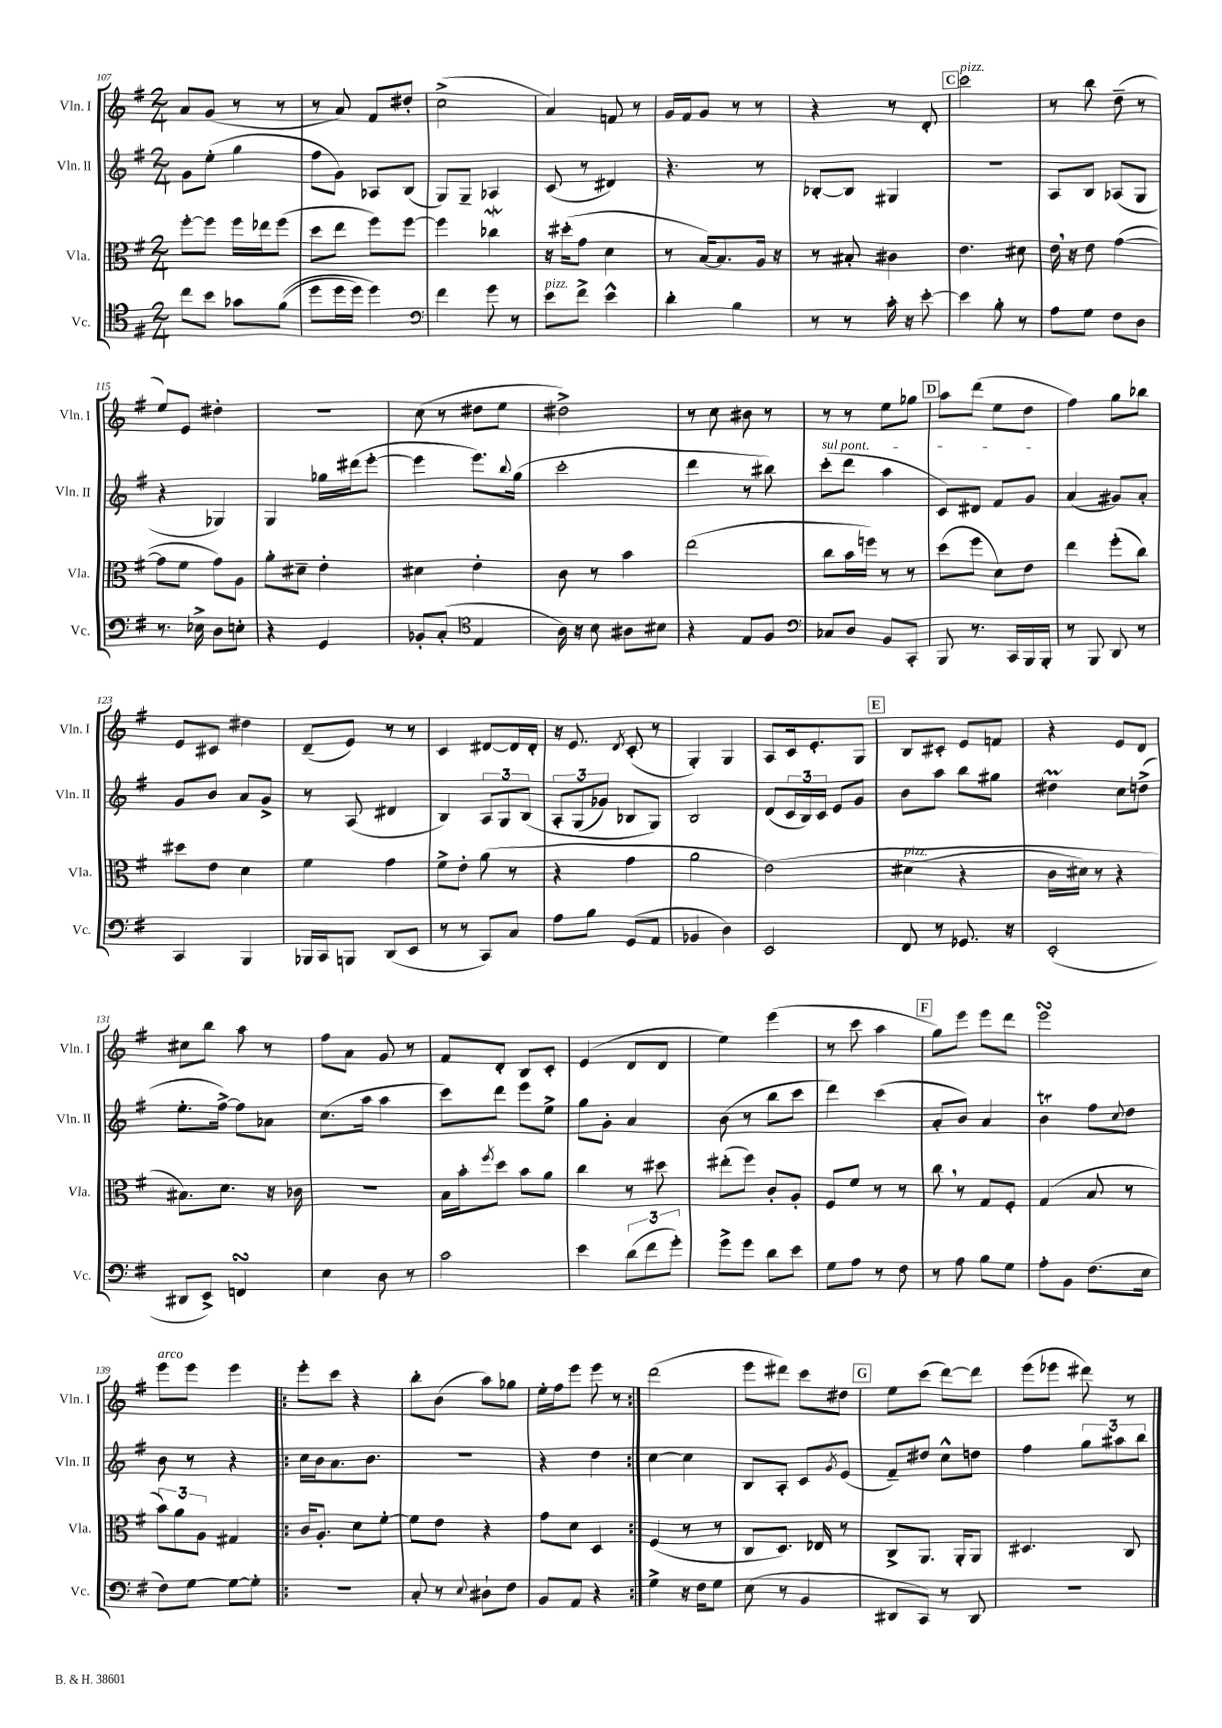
<<
\new StaffGroup <<
\new Staff = "s0" \with { instrumentName = "Vln. I" shortInstrumentName = "Vln. I" } {
    \clef treble \key g \major \numericTimeSignature \time 2/4
    a'8 g'8( r8 r8 |
    r8 a'8) fis'8 dis''8-. |
    c''2->( |
    a'4) f'8 r8 |
    g'16 fis'16 g'8 r8 r8 |
    r4 r8 d'8-. |
    \mark \markup { \box "C" } c'''2^\markup { \italic "pizz." } |
    r8 b''8 d''8--( r8 |
    e''8) e'8 dis''4-. |
    R2 |
    c''8( r8 dis''8 e''8 |
    dis''2->) |
    r8 c''8 bis'8 r8 |
    r8 r8 e''8 ges''8 |
    \mark \markup { \box "D" } a''8 d'''8( e''8 d''8 |
    fis''4) g''8 bes''8 |
    e'8 cis'8 dis''4 |
    d'8--( e'8) r8 r8 |
    c'4 dis'8~ dis'16 dis'16-. |
    r16 e'8. \acciaccatura { d'8 } c'8-.( r8 |
    g4-.) g4 |
    a8 c'16 e'8.-. g8 |
    \mark \markup { \box "E" } b8 cis'8-. e'8 f'8 |
    r4 e'8 d'8 |
    cis''8 b''8 a''8 r8 |
    fis''8 a'8 g'8 r8 |
    fis'8 d'8-. b8 c'8-. |
    e'4( d'8 d'8 |
    e''4) e'''4( |
    r8 c'''8 a''4 |
    \mark \markup { \box "F" } g''8) e'''8 e'''8 d'''8 |
    e'''2\turn |
    e'''8^\markup { \italic "arco" } e'''8 e'''4 |
    \repeat volta 2 { e'''8-. c'''8 r4 |
    b''8-. b'8( a''8) ges''8 |
    e''16-. fis''16 e'''8 e'''8 r8 | }
    d'''2( |
    e'''8 dis'''8) c'''8 dis''8 |
    \mark \markup { \box "G" } e''8 c'''8( d'''8~) d'''8 |
    e'''8( ees'''8 dis'''8) r8 \bar "|." |
}
\new Staff = "s1" \with { instrumentName = "Vln. II" shortInstrumentName = "Vln. II" } {
    \clef treble \key g \major \numericTimeSignature \time 2/4
    g'8 e''8-.( g''4 |
    fis''8 g'8) aes8 b8( |
    g8) g8-- aes4 |
    c'8( r8 dis'4) |
    r4. r8 |
    bes8~-. bes8 gis4 |
    \mark \markup { \box "C" } r2 |
    a8 b8 aes8( g8 |
    r4 ges4) |
    g4 ges''16 dis'''16( e'''8~-. |
    e'''4 e'''8.) \appoggiatura { b''8 } g''16( |
    c'''2-. |
    d'''4 r8 bis''8) |
    \once \override TextSpanner.bound-details.left.text = \markup { \italic "sul pont." } c'''8-.\startTextSpan( d'''8 a''4 |
    \mark \markup { \box "D" } c'8) dis'8 fis'8 g'8\stopTextSpan |
    a'4( gis'8) a'8-. |
    g'8 b'8 a'8 g'8-> |
    r8 a8( dis'4 |
    b4) \tuplet 3/2 { a8 g8 b8\( } |
    \tuplet 3/2 { a8-. g8( ges'8) } bes8 g8\) |
    b2 |
    d'8( \tuplet 3/2 { c'16 b16) c'16 } e'8 g'8 |
    \mark \markup { \box "E" } b'8 a''8 b''8 gis''8 |
    dis''4\prall c''8 d''8->( |
    e''8.-. fis''16~->) fis''8 aes'8 |
    c''8.( a''16 a''4 |
    c'''8) d'''8 e'''8 e''8-> |
    g''8 g'8-. a'4 |
    b'8( r8 b''8 c'''8 |
    d'''4) c'''4( |
    \mark \markup { \box "F" } a'8-. b'8) a'4 |
    b'4\trill fis''8 \appoggiatura { c''8 } d''8 |
    b'8 r8 r4 |
    \repeat volta 2 { c''16 b'16 a'8. b'8. |
    R2 |
    r4 d''4 | }
    c''4~ c''4 |
    b8 a8-. c'8 \acciaccatura { g'8 } e'8( |
    \mark \markup { \box "G" } fis'8--) dis''8 c''8-^ d''8 |
    fis''4 \tuplet 3/2 { g''8 ais''8 b''8 } \bar "|." |
}
\new Staff = "s2" \with { instrumentName = "Vla." shortInstrumentName = "Vla." } {
    \clef alto \key g \major \numericTimeSignature \time 2/4
    fis''8~-. fis''8 fis''16 ees''16 fis''8( |
    d''8 e''8 fis''8) fis''8~ |
    fis''4 ces''4\mordent |
    r16 dis''16-.( g'8 d'4 |
    r8 b16~) b8. a16 r16 |
    r8 bis8-. cis'4 |
    \mark \markup { \box "C" } e'4. dis'8 |
    e'16 \breathe r16 e'8 g'4~( |
    g'8 fis'8 g'8) a8 |
    a'8-. dis'8-- e'4-. |
    dis'4 e'4-. |
    c'8 r8 b'4 |
    e''2( |
    c''8 b'16 f''16) r8 r8 |
    \mark \markup { \box "D" } d''8( fis''8 d'8) e'8 |
    e''4 fis''8-.( c''8) |
    dis''8 e'8 d'4 |
    fis'4 g'4 |
    fis'8-> e'8-. a'8( r8 |
    r4 g'4 |
    a'2 |
    e'2)\( |
    \mark \markup { \box "E" } dis'4^\markup { \italic "pizz." }( r4 |
    c'16 dis'16) r8 r4 |
    bis8.\) d'8. r16 ces'16 |
    r2 |
    b16 b'16-. \acciaccatura { fis''8 } d''8 b'8 a'8 |
    c''4 r8 dis''8 |
    eis''8-.( fis''8) c'8-. a8-. |
    fis8 fis'8 r8 r8 |
    \mark \markup { \box "F" } c''8 \breathe r8 g8 fis8-. |
    g4( b8 r8 |
    \tuplet 3/2 { b'8) a'8 a8 } gis4 |
    \repeat volta 2 { c'16 a8.-. d'8 fis'8~-. |
    fis'8 e'8 r4 |
    g'8 d'8 d4 | }
    fis4( r8 r8 |
    c8 d8.) ees16 r8 |
    \mark \markup { \box "G" } c8-> a,8. a,16-. a,8 |
    dis4. c8 \bar "|." |
}
\new Staff = "s3" \with { instrumentName = "Vc." shortInstrumentName = "Vc." } {
    \clef tenor \key g \major \numericTimeSignature \time 2/4
    c''8 b'8 ges'8 fis'8(\( |
    d''8 d''16 d''16) d''4\) |
    \clef bass fis'4 g'8 r8 |
    e'8^\markup { \italic "pizz." } fis'8-> e'4-^ |
    d'4-. b4 |
    r8 r8 c'16-. r16 e'8~-. |
    \mark \markup { \box "C" } e'4 b8-. r8 |
    a8 g8 fis8 d8 |
    r8. ees16-> d8 e8-. |
    r4 g,4 |
    bes,8-. c8-.( \clef tenor e4 |
    a16) r16 b8 ais8 bis8 |
    r4 e8 fis8 |
    \clef bass ces8 d8 b,8 c,8-. |
    \mark \markup { \box "D" } b,,8 r8. c,16 b,,16 b,,16-. |
    r8 b,,8 d,8 r8 |
    c,4 b,,4 |
    bes,,16 c,16 b,,8 d,8( e,8 |
    r8 r8 c,8) c8 |
    a8 b8 g,8( a,8 |
    bes,4 d4) |
    e,2 |
    \mark \markup { \box "E" } fis,8 r8 ges,8. r16 |
    e,2-.( |
    dis,8 e,8->) f,4\turn |
    e4 d8 r8 |
    c'2 |
    e'4 \tuplet 3/2 { d'8( fis'8 g'8-.) } |
    g'8-> g'8 d'8 e'8 |
    g8 a8 r8 fis8 |
    \mark \markup { \box "F" } r8 a8 b8 g8 |
    a8-. b,8 fis8.( e16 |
    fis8) g8~ g8~ g8-. |
    \repeat volta 2 { R2 |
    c8-. r8 \appoggiatura { e8 } dis8-! fis8 |
    b,8 a,8 r4 | }
    g4-> r16 fis16 g8 |
    e8( r8 b,4 |
    \mark \markup { \box "G" } dis,8 c,8) r8 dis,8 |
    R2 \bar "|." |
}
>>
>>
\layout { \context { \Score currentBarNumber = #107 } }
